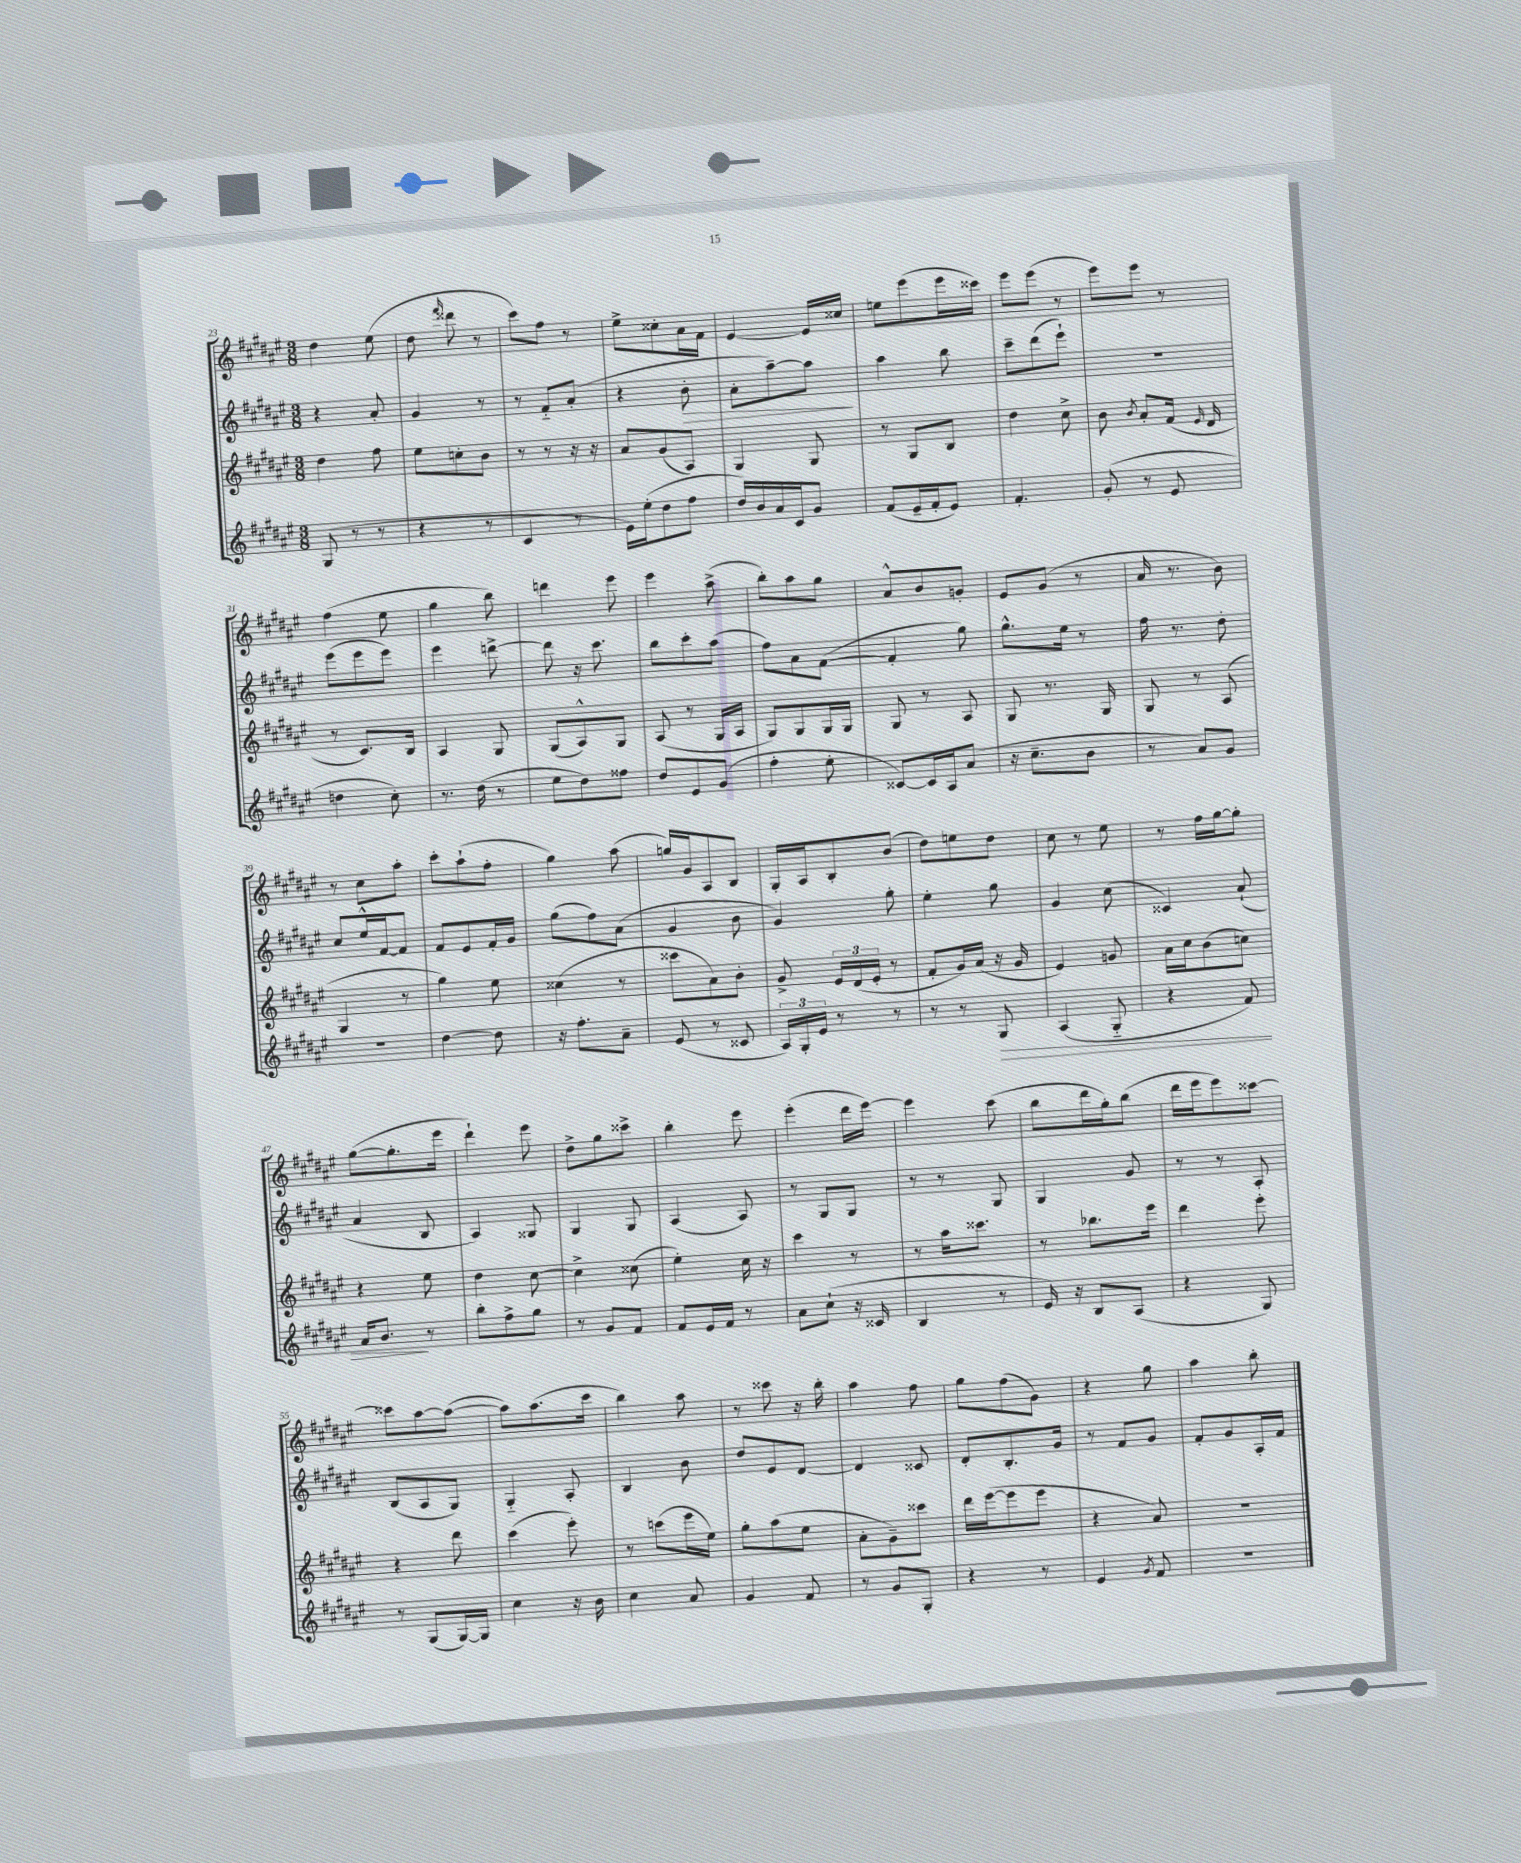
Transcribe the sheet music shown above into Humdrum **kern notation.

**kern	**kern	**kern	**kern
*staff4	*staff3	*staff2	*staff1
*clefG2	*clefG2	*clefG2	*clefG2
*k[f#c#g#d#a#e#]	*k[f#c#g#d#a#e#]	*k[f#c#g#d#a#e#]	*k[f#c#g#d#a#e#]
*M3/8	*M3/8	*M3/8	*M3/8
(8G#/	4dd#\	4r	4dd#\
8r	.	.	.
8r	8ff#\	8a#'/	(8ee#\
=	=	=	=
4r	8ee#\L	4g#/	8dd#\
.	.	.	16qqfff#/
.	8cc'\	.	8ddd##\
8r	8b\J	8r	8r
=	=	=	=
4c#/	8r	8r	8ccc#\L)
.	8r	8f#'~/L	8ff#\J
8r	16r	(8a#'/J	8r
.	16r	.	.
=	=	=	=
16e#\LL)	8a#/L	4r	8ee#^\L
(16ee#'\J	.	.	.
8dd#\	(8g#/	.	8cc##'\
8ff#\J	8A#/J)	8b'\	16a#\L
.	.	.	16f#\JJ
=	=	=	=
16dd#/LL)	4G#/	8a#'\L	[4e#/
16b/	.	.	.
16a#/	.	[8aa#~\)	.
16c#/J	.	.	.
8g#/J	8G#/	8aa#\]J	16e#/]LL
.	.	.	16cc##/JJ
=	=	=	=
(8f#/L	8r	4aa#\	8ee\L
16e#~/L	8G#/L	.	(8eee#\
16f#'/J	.	.	.
8e#/J)	8B/J	8bb\	16eee#\L
.	.	.	16ccc##\JJ)
=	=	=	=
4.f#'/	4dd#\	8ccc#~\L	8eee#\L
.	.	(8ddd#\	(8eee#\J
.	8cc#^\	8eee#`\J)	8r
=	=	=	=
(8g#'/	8b\	4.r	8eee#\L)
.	8qb/	.	.
8r	8a#'/L	.	8eee#\J
8e#/	(16f#/Jk	.	8r
.	16qqe#/	.	.
.	16d#/	.	.
=	=	=	=
4dd\	8r	(8eee#\L	(4ff#\
.	8.c#/L)	8eee#\	.
8cc#'\)	.	8eee#\J)	8ee#\
.	16B/Jk	.	.
=	=	=	=
8.r	4A#/	4eee#\	4gg#\
(16dd#\	.	.	.
8r	8G#/	[8ddd^\	8bb\)
=	=	=	=
8ee#\L	(8G#/L	8ddd\]	4ddd\
8dd#\)	8A#^^/)	16r	.
.	.	8.ccc#\	.
8ff##\J	8G#/J	.	8eee#\
=	=	=	=
8dd#/L	(8A#/	8bb\L	4eee#\
8e#/	8r	8ccc#'\	.
(8g#/J	16G#/LL	(8aa#\J	(8aa#^\
.	16A#/JJ	.	.
=	=	=	=
4ff#'\	8G#/L)	8ff#\L)	8bb'\L)
.	8G#/	8a#\	8aa#\
8ee#'\	16G#/L	([8f#\J	8gg#\J
.	16G#/JJ	.	.
=	=	=	=
[8c##/L)	8G#/	4f#'/]	8a#^^/L
16c##/]L	8r	.	8b/
16A#/J	.	.	.
(8a#/J	8A#/	8gg#\)	8g'/J
=	=	=	=
16r	8G#/	8.gg#^^\L	8e#/L
8.cc#~\L	.	.	.
.	8.r	.	(8g#/J
.	.	16ee#\Jk	.
8b\J	.	8r	8r
.	16G#/	.	.
=	=	=	=
8r	8G#/	16ff#\	16a#/
.	.	8.r	8.r
8a#/L)	8r	.	.
8g#/J	(8A#/	8dd#'\	8b\)
=	=	=	=
4.r	4G#/	8cc#/L	8r
.	.	16ee#^^/L	8cc#\L
.	.	[16f#/J	.
.	8r	8f#/]J	8aa#'\J
=	=	=	=
[4dd#\	4gg#\)	8f#/L	8ccc#'\L
.	.	8e#/	(8aa#`\
8dd#\]	8ee#\	16f#'/L	8ff#'\J
.	.	16g#/JJ	.
=	=	=	=
16r	(4cc##\	(8gg#\L	4gg#\)
8.ff#'\L	.	.	.
.	.	8ff#\)	.
8a#~\J	8r	(8a#\J	(8aa#\
=	=	=	=
(8e#/	8ccc##\L	4g#/	16gg/LL)
.	.	.	16g#/J
8r	8a#\)	.	8A#/
8c##/	8b'\J	8b\	8B/J
=	=	=	=
24A#/LL)	8g#^/	4g#/)	16G#'/LL
24G#'/	.	.	.
.	.	.	16A#/J
24e#/JJ	.	.	.
8r	24e#/LL	.	8B'/
.	(24d#/	.	.
.	24e#'/JJ	.	.
8r	8r	8gg#'\	(8b/J
=	=	=	=
8r	8f#'/L	4ee#'\	8dd#\L)
8r	16g#/L)	.	8ee\
.	(16a#/JJ	.	.
8G#/	16r	8gg#\	8dd#\J
.	16g#/	.	.
=	=	=	=
(4A#/	4e#/)	4g#/	8cc#\
.	.	.	8r
8G#'~/	8g/	(8cc#\	8ee#\
=	=	=	=
4r	16a#\LL	4c##/)	8r
.	16cc#\J	.	.
.	(8b\	.	16ff#\LL
.	.	.	[16gg#\J
8f#/)	8cc\J)	(8a#`/	8gg#'\]J
=	=	=	=
16a#/LK	4r	4a#/	([8gg#\L
8.b/J	.	.	.
.	.	.	8.gg#'\]
8r	8ee#\	8B/	.
.	.	.	16eee#\Jk
=	=	=	=
8bb'\L	4dd#\	4A#/)	4ddd#`\)
8ff#^\	.	.	.
8gg#\J	[8cc#\	8G##/	8eee#\
=	=	=	=
8r	4cc#^\]	4G#/	8dd#^\L
8g#/L	.	.	8gg#\
8f#/J	(8cc##\	8G#/	8ccc##^\J
=	=	=	=
8f#/L	4ee#'\)	(4A#/	4bb'\
16e#/L	.	.	.
16f#/JJ	.	.	.
8r	16cc#\	8A#/)	8eee#\
.	16r	.	.
=	=	=	=
8a#\L	4ccc#\	8r	(4eee#'\
(8cc#`\J	.	8G#/L	.
16r	8r	8G#/J	16ddd#\LL
16c##/	.	.	[16eee#\JJ)
=	=	=	=
4B/	8r	8r	4eee#\]
.	16aa#\LK	8r	.
.	8.ccc##\J	.	.
8r	.	8G#/	(8ccc#\
=	=	=	=
16e#/)	8r	4G#/	8bb\L
16r	.	.	.
8B/L	8.bb-\L	.	16ddd#\L
.	.	.	16gg#'\J)
(8A#/J	.	8g#/	(8bb\J
.	16eee#\Jk	.	.
=	=	=	=
4r	4ddd#\	8r	16ddd#\LL
.	.	.	16eee#\J
.	.	8r	8eee#\)
8G#/)	8eee#'\	8A#'/	[8ccc##\J
=	=	=	=
8r	4r	(8B/L	8ccc##\]L
(8G#/L	.	8A#/	[8aa#\
[16G#/L)	8ddd#\	8G#/J)	(8aa#\_J
16G#/]JJ	.	.	.
=	=	=	=
4cc#\	(4ccc#\	4G#'~/	8aa#\]L)
.	.	.	(8.aa#\
16r	8eee#'\)	8A#'/	.
16b\	.	.	16ccc#\Jk
=	=	=	=
4cc#\	8r	4B/	4bb\)
.	(8ccc\L	.	.
8a#/	16eee#\L	8b\	8aa#\
.	16ee#\JJ)	.	.
=	=	=	=
4g#/	8gg#'\L	8dd#/L	8r
.	(8aa#\	8e#/	8ccc##\
8f#/	8ee#\J	[8d#/J	16r
.	.	.	16bb'\
=	=	=	=
8r	8a#'\L	4d#/]	4aa#\
8g#/L	8g#~\)	.	.
8G#'/J	8ccc##\J	8c##/	8ff#\
=	=	=	=
4r	16ddd#\LL	8d#'/L	8gg#\L
.	([16eee#\J	.	.
.	8eee#\]	8.B'/	(8ff#\
8r	8eee#\J	.	8g#\J)
.	.	16g#/Jk	.
=	=	=	=
4e#/	4r	8r	4r
.	.	8f#/L	.
8qg#/	.	.	.
8f#/	8a#/)	8g#/J	8gg#\
=	=	=	=
4.r	4.r	8f#'/L	4aa#\
.	.	8g#/	.
.	.	16A#'/L	8bb'\
.	.	16f#/JJ	.
==	==	==	==
*-	*-	*-	*-
